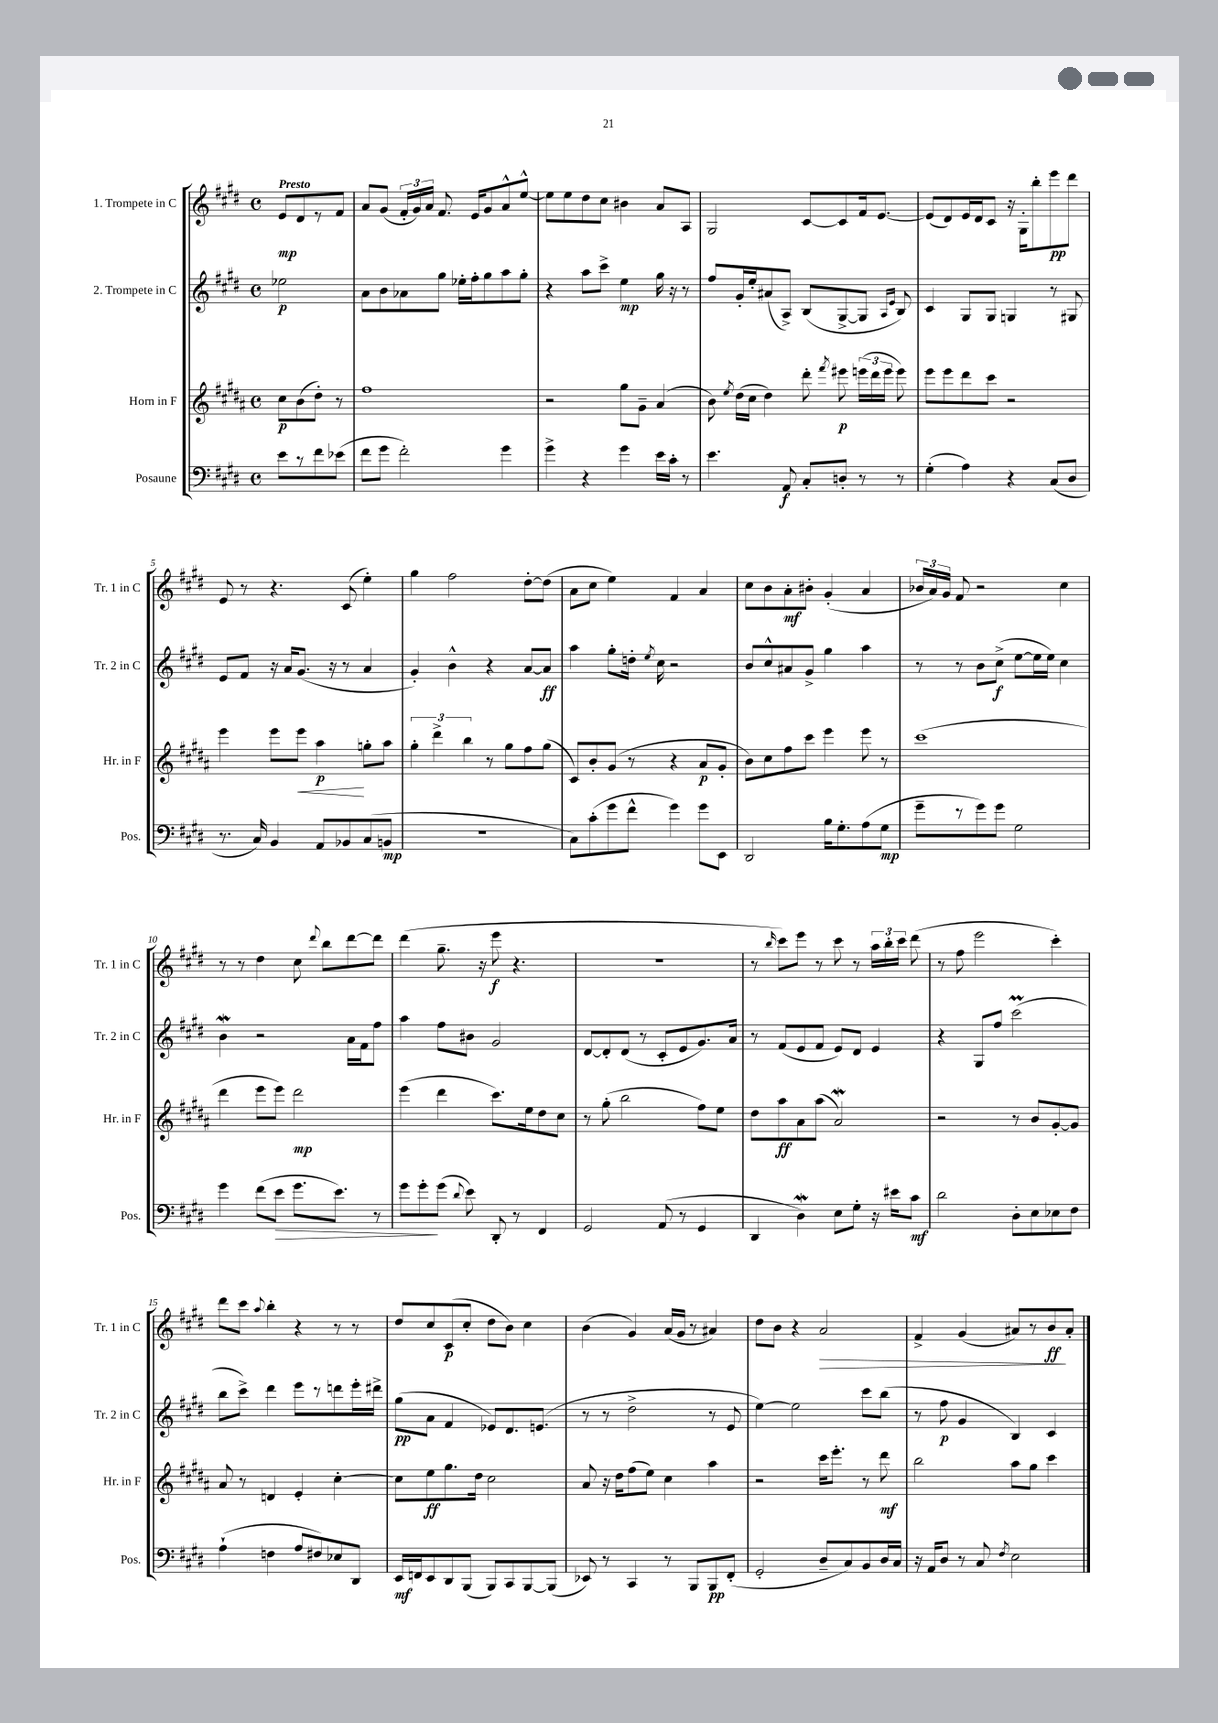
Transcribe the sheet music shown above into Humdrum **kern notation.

**kern	**dynam	**kern	**dynam	**kern	**dynam	**kern	**dynam
*part4	*part4	*part3	*part3	*part2	*part2	*part1	*part1
*staff4	*staff4	*staff3	*staff3	*staff2	*staff2	*staff1	*staff1
*I"Posaune	*	*I"Horn in F	*	*I"2. Trompete in C	*	*I"1. Trompete in C	*
*I'Pos.	*	*I'Hr. in F	*	*I'Tr. 2 in C	*	*I'Tr. 1 in C	*
*clefF4	*	*clefG2	*	*clefG2	*	*clefG2	*
*k[f#c#g#d#]	*	*k[f#c#g#d#a#]	*	*k[f#c#g#d#]	*	*k[f#c#g#d#]	*
*M4/4	*	*M4/4	*	*M4/4	*	*M4/4	*
*met(c)	*	*met(c)	*	*met(c)	*	*met(c)	*
=	=	=	=	=	=	=	=
!	!	!	!	!	!	!LO:TX:a:B:t=Presto	!
8e\L	.	8cc#\L	p	2ee-X\	p	8e/L	mp
8r	.	(8b\	.	.	.	8d#/	.
8f#\	.	8dd#'\J)	.	.	.	8r	.
(8e-X\J	.	8r	.	.	.	8f#/J	.
=1	=1	=1	=1	=1	=1	=1	=1
8f#\L	.	1ff#	.	8a\L	.	8a/L	.
8g#\J	.	.	.	8b\	.	(8g#/J	.
2f#'\)	.	.	.	8a-X\	.	24f#'/LL	.
.	.	.	.	.	.	24g#/)	.
.	.	.	.	.	.	24a/JJ	.
.	.	.	.	8gg#\J	.	8.f#/	.
.	.	.	.	16ee-X'\LL	.	.	.
.	.	.	.	16ff#'\J	.	16e/KL	.
.	.	.	.	8gg#\	.	8g#/	.
4g#\	.	.	.	8aa\	.	8a^^/	.
.	.	.	.	8gg#'\J	.	[8ee^^/J	.
=2	=2	=2	=2	=2	=2	=2	=2
4g#^\	.	2r	.	4r	.	8ee\L]	.
.	.	.	.	.	.	8ee\	.
4r	.	.	.	8aa\L	.	8dd#\	.
.	.	.	.	8ccc#^\J	.	8cc#\J	.
4g#\	.	8gg#\L	.	4ee\	mp	4b#X\	.
.	.	8g#~\J	.	.	.	.	.
16e\LL	.	(4a#/	.	16gg#\	.	8a/L	.
16c#'\JJ	.	.	.	16r	.	.	.
8r	.	.	.	8r	.	8A/J	.
=3	=3	=3	=3	=3	=3	=3	=3
4.e\	.	8b\)	.	8ff#/L	.	2G#/	.
.	.	8qee/	.	.	.	.	.
.	.	(16dd#\LL	.	16g#'/L	.	.	.
.	.	16cc#\JJ	.	16ee'/J	.	.	.
.	.	4dd#\)	.	(8a#X/	.	.	.
8AA/	f	.	.	8A^/J)	.	.	.
8C#'/L	.	8ddd#'\	.	(8B/L	.	[8c#/L	.
.	.	8qfff#/	.	.	.	.	.
8Dn'/J	.	8eee#X\	p	[8G#^/	.	8c#/]	.
8r	.	(24eeen\LL	.	8G#/J]	.	16f#/k	.
.	.	24ddd#\	.	.	.	.	.
.	.	.	.	.	.	[8.e/J	.
.	.	24eee\JJ	.	.	.	.	.
.	.	.	.	16qqA/LL	.	.	.
.	.	.	.	16qqe/JJ	.	.	.
8r	.	8eee\)	.	8B/)	.	.	.
=4	=4	=4	=4	=4	=4	=4	=4
(4G#'\	.	8eee\L	.	4c#/	.	(8e/L]	.
.	.	8eee\	.	.	.	8d#/)	.
4A\)	.	8ddd#\	.	8G#/L	.	16e/L	.
.	.	.	.	.	.	16d#/J	.
.	.	8ccc#\J	.	8G#/J	.	8c#/J	.
4r	.	2r	.	4Gn/	.	16r	.
.	.	.	.	.	.	16G#'\KL	.
.	.	.	.	.	.	8bb'\	.
(8C#/L	.	.	.	8r	.	8eee\	pp
8D#/J	.	.	.	8G#X/	.	8ddd#\J	.
!!LO:LB:g=z
=5	=5	=5	=5	=5	=5	=5	=5
8.r	.	4eee\	.	8e/L	.	8e/	.
.	.	.	.	8f#/J	.	8r	.
16C#/)	.	.	.	.	.	.	.
4BB/	.	8eee\L	.	16r	.	4.r	.
.	.	.	.	16a/KL	.	.	.
!	!	!	!LO:HP:b	!	!	!	!
.	.	8eee\J	<	(8.g#/J	.	.	.
8AA/L	.	4aa#\	p	.	.	.	.
.	.	.	.	16r	.	.	.
8BB-X/	.	.	.	8r	.	(8c#/	.
(8C#/	.	8ggn'\L	[	4a/	.	4ee'\)	.
8BBn/J	mp	8aa#\J	.	.	.	.	.
=6	=6	=6	=6	=6	=6	=6	=6
1r	.	6gg#'\	.	4g#'/)	.	4gg#\	.
.	.	6ddd#^\	.	.	.	.	.
.	.	.	.	4b^^\	.	2ff#\	.
.	.	6bb\	.	.	.	.	.
.	.	8r	.	4r	.	.	.
.	.	8gg#\L	.	.	.	.	.
.	.	8ff#\	.	[8a/L	.	[8dd#'\L	.
.	.	(8gg#\J	.	8a/J]	ff	(8dd#\J]	.
=7	=7	=7	=7	=7	=7	=7	=7
8C#\L)	.	8c#/L)	.	4aa\	.	8a\L	.
(8c#'\	.	8b'/	.	.	.	8cc#\J	.
8g#\	.	(8g#/J	.	8gg#'\L	.	4ee\)	.
8f#^^\J	.	8r	.	16ddn'\Jk	.	.	.
.	.	.	.	8qee/	.	.	.
.	.	.	.	16cc#\	.	.	.
4g#\)	.	4r	.	2r	.	4f#/	.
8g#\L	.	8a#/L	p	.	.	4a/	.
8EE\J	.	8g#'/J	.	.	.	.	.
=8	=8	=8	=8	=8	=8	=8	=8
2DD#/	.	8b\L)	.	8b/L	.	8cc#\L	.
.	.	8cc#\	.	8cc#^^/	.	8b\	.
.	.	8ff#\	.	8a#X/	.	8a'\	mf
.	.	8ccc#\J	.	8g#^/J	.	8b#X'\J	.
16B\KL	.	4eee\	.	4gg#\	.	(4g#'/	.
8.G#'\	.	.	.	.	.	.	.
(8A\	.	8eee\	.	4aa\	.	4a/	.
8G#\J	mp	8r	.	.	.	.	.
=9	=9	=9	=9	=9	=9	=9	=9
8g#~\L	.	(1ccc#	.	8r	.	24b-X/LL	.
.	.	.	.	.	.	24a/)	.
.	.	.	.	.	.	24g#/JJ	.
8r	.	.	.	8r	.	8f#/	.
8g#\)	.	.	.	8b\L	.	2r	.
8g#\J	.	.	.	(8cc#^\J	f	.	.
2G#\	.	.	.	[8ee\L	.	.	.
.	.	.	.	16ee\L]	.	.	.
.	.	.	.	16ee\JJ)	.	.	.
.	.	.	.	4cc#\	.	4cc#\	.
!!LO:LB:g=z
=10	=10	=10	=10	=10	=10	=10	=10
4g#\	.	4ddd#\	.	4bW\	.	8r	.
.	.	.	.	.	.	8r	.
(8f#\L	.	8eee\L	.	2r	.	4dd#\	.
!	!LO:HP:b	!	!	!	!	!	!
8e\J	>	8eee\J)	.	.	.	.	.
8.g#\L	.	2ddd#\	mp	.	.	8cc#\	.
.	.	.	.	.	.	8qqddd#/	.
.	.	.	.	.	.	8bb\L	.
8.e\J)	.	.	.	.	.	.	.
.	.	.	.	16a\LL	.	[8ddd#\	.
.	.	.	.	16f#\J	.	.	.
8r	.	.	.	8ff#\J	.	8ddd#\J]	.
=11	=11	=11	=11	=11	=11	=11	=11
8g#\L	.	(4eee\	.	4aa\	.	(4ddd#\	.
8g#'\	.	.	.	.	.	.	.
(8g#\J	]	4ddd#\	.	8ff#\L	.	8.gg#~\	.
8qqd#/	.	.	.	.	.	.	.
8e\)	.	.	.	8b#X\J	.	.	.
.	.	.	.	.	.	16r	.
8DD#'/	.	8.ccc#\L)	.	2g#/	.	8eee\	f
8r	.	.	.	.	.	4.r	.
.	.	16ee\k	.	.	.	.	.
4FF#/	.	8dd#\	.	.	.	.	.
.	.	8cc#\J	.	.	.	.	.
=12	=12	=12	=12	=12	=12	=12	=12
2GG#/	.	8r	.	[8d#/L	.	1r	.
.	.	(8gg#'\	.	8d#'/]	.	.	.
.	.	2bb\	.	(8d#/J	.	.	.
.	.	.	.	8r	.	.	.
(8AA/	.	.	.	8c#'/L	.	.	.
8r	.	.	.	8e/	.	.	.
4GG#/	.	8ff#\L)	.	8.g#/)	.	.	.
.	.	8ee\J	.	.	.	.	.
.	.	.	.	16a/Jk	.	.	.
=13	=13	=13	=13	=13	=13	=13	=13
4DD#/	.	8dd#\L	.	8r	.	8r	.
.	.	.	.	.	.	16qqbb/	.
.	.	8aa#\	ff	(8f#/L	.	8ccc#\L)	.
4D#W\)	.	8a#\	.	8e/	.	8eee\J	.
.	.	(8aa#\J	.	8f#/J	.	8r	.
8E\L	.	2a#W/)	.	8e/L)	.	8ccc#\	.
8G#'\J	.	.	.	8d#/J	.	8r	.
16r	.	.	.	4e/	.	24aa\LL	.
.	.	.	.	.	.	24bb'\	.
16e#X\KL	.	.	.	.	.	.	.
.	.	.	.	.	.	24ccc#\JJ	.
8c#\J	mf	.	.	.	.	(8ddd#\	.
=14	=14	=14	=14	=14	=14	=14	=14
2d#\	.	2r	.	4r	.	8r	.
.	.	.	.	.	.	8ff#\	.
.	.	.	.	8G#/L	.	2eee\	.
.	.	.	.	8ff#/J	.	.	.
8D#'\L	.	8r	.	(2ccc#M\	.	.	.
8E\	.	8b/L	.	.	.	.	.
8E-X\	.	[8g#'/	.	.	.	4ccc#'\)	.
8F#\J	.	8g#/J]	.	.	.	.	.
!!LO:LB:g=z
=15	=15	=15	=15	=15	=15	=15	=15
(4A`\	.	8a#/	.	8bb\L	.	8ddd#\L	.
.	.	8r	.	8ccc#^\J)	.	8ccc#\J	.
.	.	.	.	.	.	8qqaa/	.
4Fn\	.	4dn/	.	4ddd#\	.	4bb'\	.
8A/L	.	4e'/	.	8eee\L	.	4r	.
8F#X/)	.	.	.	8r	.	.	.
8E-X/	.	[4cc#'\	.	8dddn\	.	8r	.
8DD#/J	.	.	.	16eee'\L	.	8r	.
.	.	.	.	16ddd#X^\JJ	.	.	.
=16	=16	=16	=16	=16	=16	=16	=16
16EE/LL	mf	8cc#\L]	.	(8gg#\L	pp	8dd#/L	.
16FFn/J	.	.	.	.	.	.	.
8EE/	.	8ee\	ff	8a\J	.	8cc#/	.
8DD#/	.	8.gg#\	.	4f#/	.	(8c#/	p
(8BBB/J	.	.	.	.	.	8cc#'/J	.
.	.	16dd#\Jk	.	.	.	.	.
8BBB/L)	.	2cc#\	.	8e-X/L)	.	8dd#\L	.
8CC#/	.	.	.	8.d#/	.	8b\J)	.
[8BBB/	.	.	.	.	.	4cc#\	.
.	.	.	.	(8.en/J	.	.	.
(8BBB/J]	.	.	.	.	.	.	.
=17	=17	=17	=17	=17	=17	=17	=17
8EE-X/)	.	8a#/	.	8r	.	(4b\	.
8r	.	16r	.	8r	.	.	.
.	.	16dd#\KL	.	.	.	.	.
4CC#/	.	(8ff#\	.	2dd#^\	.	4g#/)	.
.	.	8ee\J)	.	.	.	.	.
8r	.	4cc#\	.	.	.	(16a/LL	.
.	.	.	.	.	.	16g#/JJ	.
8BBB/L	.	.	.	.	.	8r	.
8BBB/	pp	4aa#\	.	8r	.	4a#X/)	.
(8FF#'/J	.	.	.	8e/	.	.	.
=18	=18	=18	=18	=18	=18	=18	=18
2GG#'/	.	2r	.	[4ee\)	.	8dd#\L	.
.	.	.	.	.	.	8b\J	.
.	.	.	.	2ee\]	.	4r	.
!	!	!	!	!	!	!	!LO:HP:b
8D#~/L	.	16ccc#\KL	.	.	.	2a/	>
.	.	8.eee'\J	.	.	.	.	.
8C#/)	.	.	.	.	.	.	.
8BB/	.	8r	.	8ccc#\L	.	.	.
16D#/L	.	8ddd#\	mf	(8bb\J	.	.	.
16C#/JJ	.	.	.	.	.	.	.
=19	=19	=19	=19	=19	=19	=19	=19
16r	.	2bb\	.	8r	.	4f#^/	.
16AA/KL	.	.	.	.	.	.	.
8D#/J	.	.	.	8ff#\	p	.	.
8r	.	.	.	4g#/	.	(4g#/	.
8C#/	.	.	.	.	.	.	.
8qF#/	.	.	.	.	.	.	.
2E\	.	8aa#\L	.	4B/)	.	8a#X/L)	.
.	.	8gg#\J	.	.	.	8r	.
.	.	4ccc#\	.	4c#/	.	8b/	ff
.	.	.	.	.	.	8a#'/J	]
==	==	==	==	==	==	==	==
*-	*-	*-	*-	*-	*-	*-	*-
